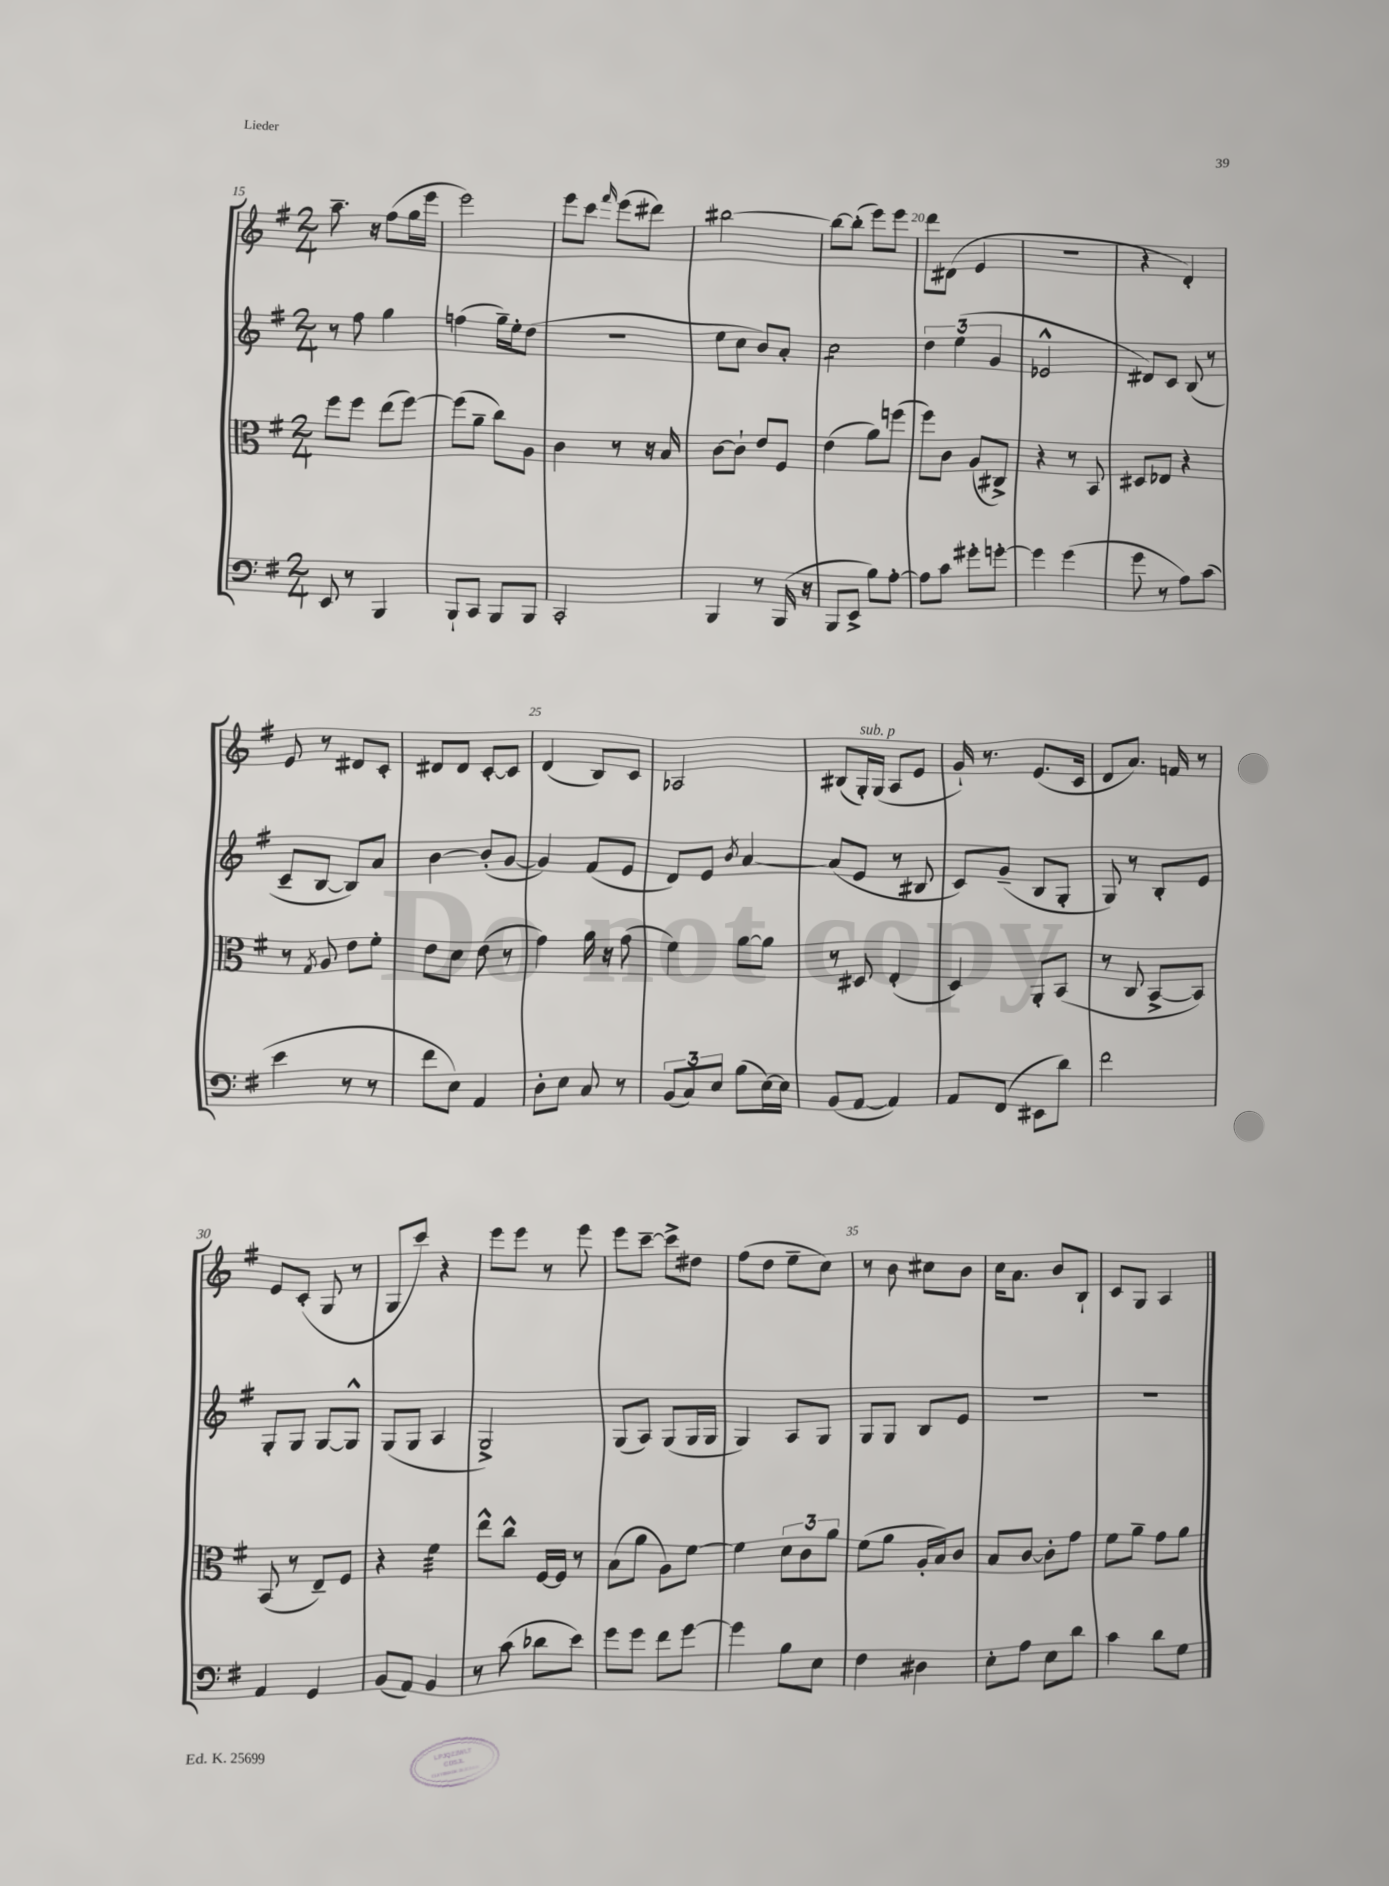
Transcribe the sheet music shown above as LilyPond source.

<<
\new StaffGroup <<
\new Staff = "s0" {
    \clef treble \key g \major \numericTimeSignature \time 2/4
    a''8.-- r16 fis''8( g''16 e'''16 |
    e'''2) |
    e'''8 c'''8 \grace { fis'''16 } e'''8( dis'''8) |
    bis''2~ |
    bis''8~ bis''8-.( e'''8) e'''8 |
    d'''8 dis'8( e'4 |
    r2 |
    r4 d'4-.) |
    e'8 r8 dis'8 c'8-. |
    dis'8 dis'8 c'8~-. c'8 |
    d'4( b8) c'8 |
    aes2 |
    bis8( g16-.^\markup { \italic "sub. p" }) g16( a8 e'8 |
    g'16-!) r8. e'8.( c'16 |
    d'8 a'8.) f'16 r8 |
    e'8 c'8-.( g8 r8 |
    g8 c'''8) r4 |
    e'''8 e'''8 r8 e'''8 |
    e'''8 c'''8~-- c'''8-> dis''8 |
    fis''8( d''8 e''8-- c''8) |
    r8 b'8 cis''8 b'8 |
    c''16 a'8. b'8 b8-! |
    c'8 g8 a4 \bar "|." |
}
\new Staff = "s1" {
    \clef treble \key g \major \numericTimeSignature \time 2/4
    r8 fis''8 g''4 |
    f''4( g''16--) e''16-. d''8( |
    R2 |
    e''8 c''8 b'8) a'8-. |
    c''2:8 |
    \tuplet 3/2 { d''4 e''4( g'4 } |
    ees'2-^ |
    dis'8) c'8 b8( r8 |
    c'8-- b8~ b8) a'8 |
    b'4~ b'8-.( g'8~ |
    g'4) fis'8( e'8 |
    d'8) e'8 \acciaccatura { b'8 } a'4~ |
    a'8( e'8 r8 bis8 |
    c'8) g'8--( b8 g8-. |
    g8) r8 b8-. e'8 |
    g8-. g8 g8~ g8-^ |
    g8( g8 a4 |
    g2->) |
    g8( a8) g8( g16 g16 |
    g4) a8 g8 |
    g8 g8 b8 e'8 |
    R2 |
    R2 \bar "|." |
}
\new Staff = "s2" {
    \clef alto \key g \major \numericTimeSignature \time 2/4
    fis''8 fis''8 e''8( fis''8~) |
    fis''8( a'8-- c''8) a8 |
    c'4 r8 r16 b16 |
    c'8~ c'8-! e'8 fis8 |
    e'4( a'8) f''8( |
    fis''8) c'8 a8( cis8->) |
    r4 r8 b,8 |
    dis8 ees8 r4 |
    r8 \acciaccatura { g8 } a8 e'8 fis'8-. |
    e'8 d'8 e'8( r8 |
    g'4) a'16 r16 g'8( |
    fis'4) a'8~ a'8 |
    r8 dis8 e4-.( |
    d4) a,8-. b,8( |
    r8 c8 b,8~-> b,8) |
    b,8( r8 e8--) fis8 |
    r4 fis'4:32 |
    e''8-^ c''8-^ fis16~ fis16 r8 |
    b8( a'8 a8) fis'8~ |
    fis'4 \tuplet 3/2 { d'8 c'8 a'8 } |
    fis'8( a'8 a16-. b16) c'8 |
    b8 c'8~ c'8-. g'8 |
    fis'8 a'8-- g'8 a'8 \bar "|." |
}
\new Staff = "s3" {
    \clef bass \key g \major \numericTimeSignature \time 2/4
    e,8 r8 b,,4 |
    b,,8-! c,8 b,,8 b,,8 |
    c,2-. |
    b,,4 r8 b,,16( r16 |
    b,,8 e,8-> b8) a8~-. |
    a8 c'8 gis'8-. g'8~-. |
    g'4 g'4( |
    g'8 r8 a8) c'8( |
    e'4 r8 r8 |
    fis'8 e8) a,4 |
    d8-. e8 c8 r8 |
    \tuplet 3/2 { b,8( c8) e8 } b8( e16~) e16 |
    b,8( a,8~ a,4) |
    a,8 fis,8( eis,8 d'8) |
    fis'2 |
    a,4 g,4 |
    b,8( a,8) b,4 |
    r8 c'8( des'8 e'8) |
    g'8 g'8 fis'8 g'8~ |
    g'4 b8 e8 |
    fis4 dis4 |
    e8-. a8 e8 d'8 |
    c'4 d'8 g8 \bar "|." |
}
>>
>>
\layout { \context { \Score currentBarNumber = #15 \override BarNumber.break-visibility = ##(#f #t #t) barNumberVisibility = #(every-nth-bar-number-visible 5) } }
